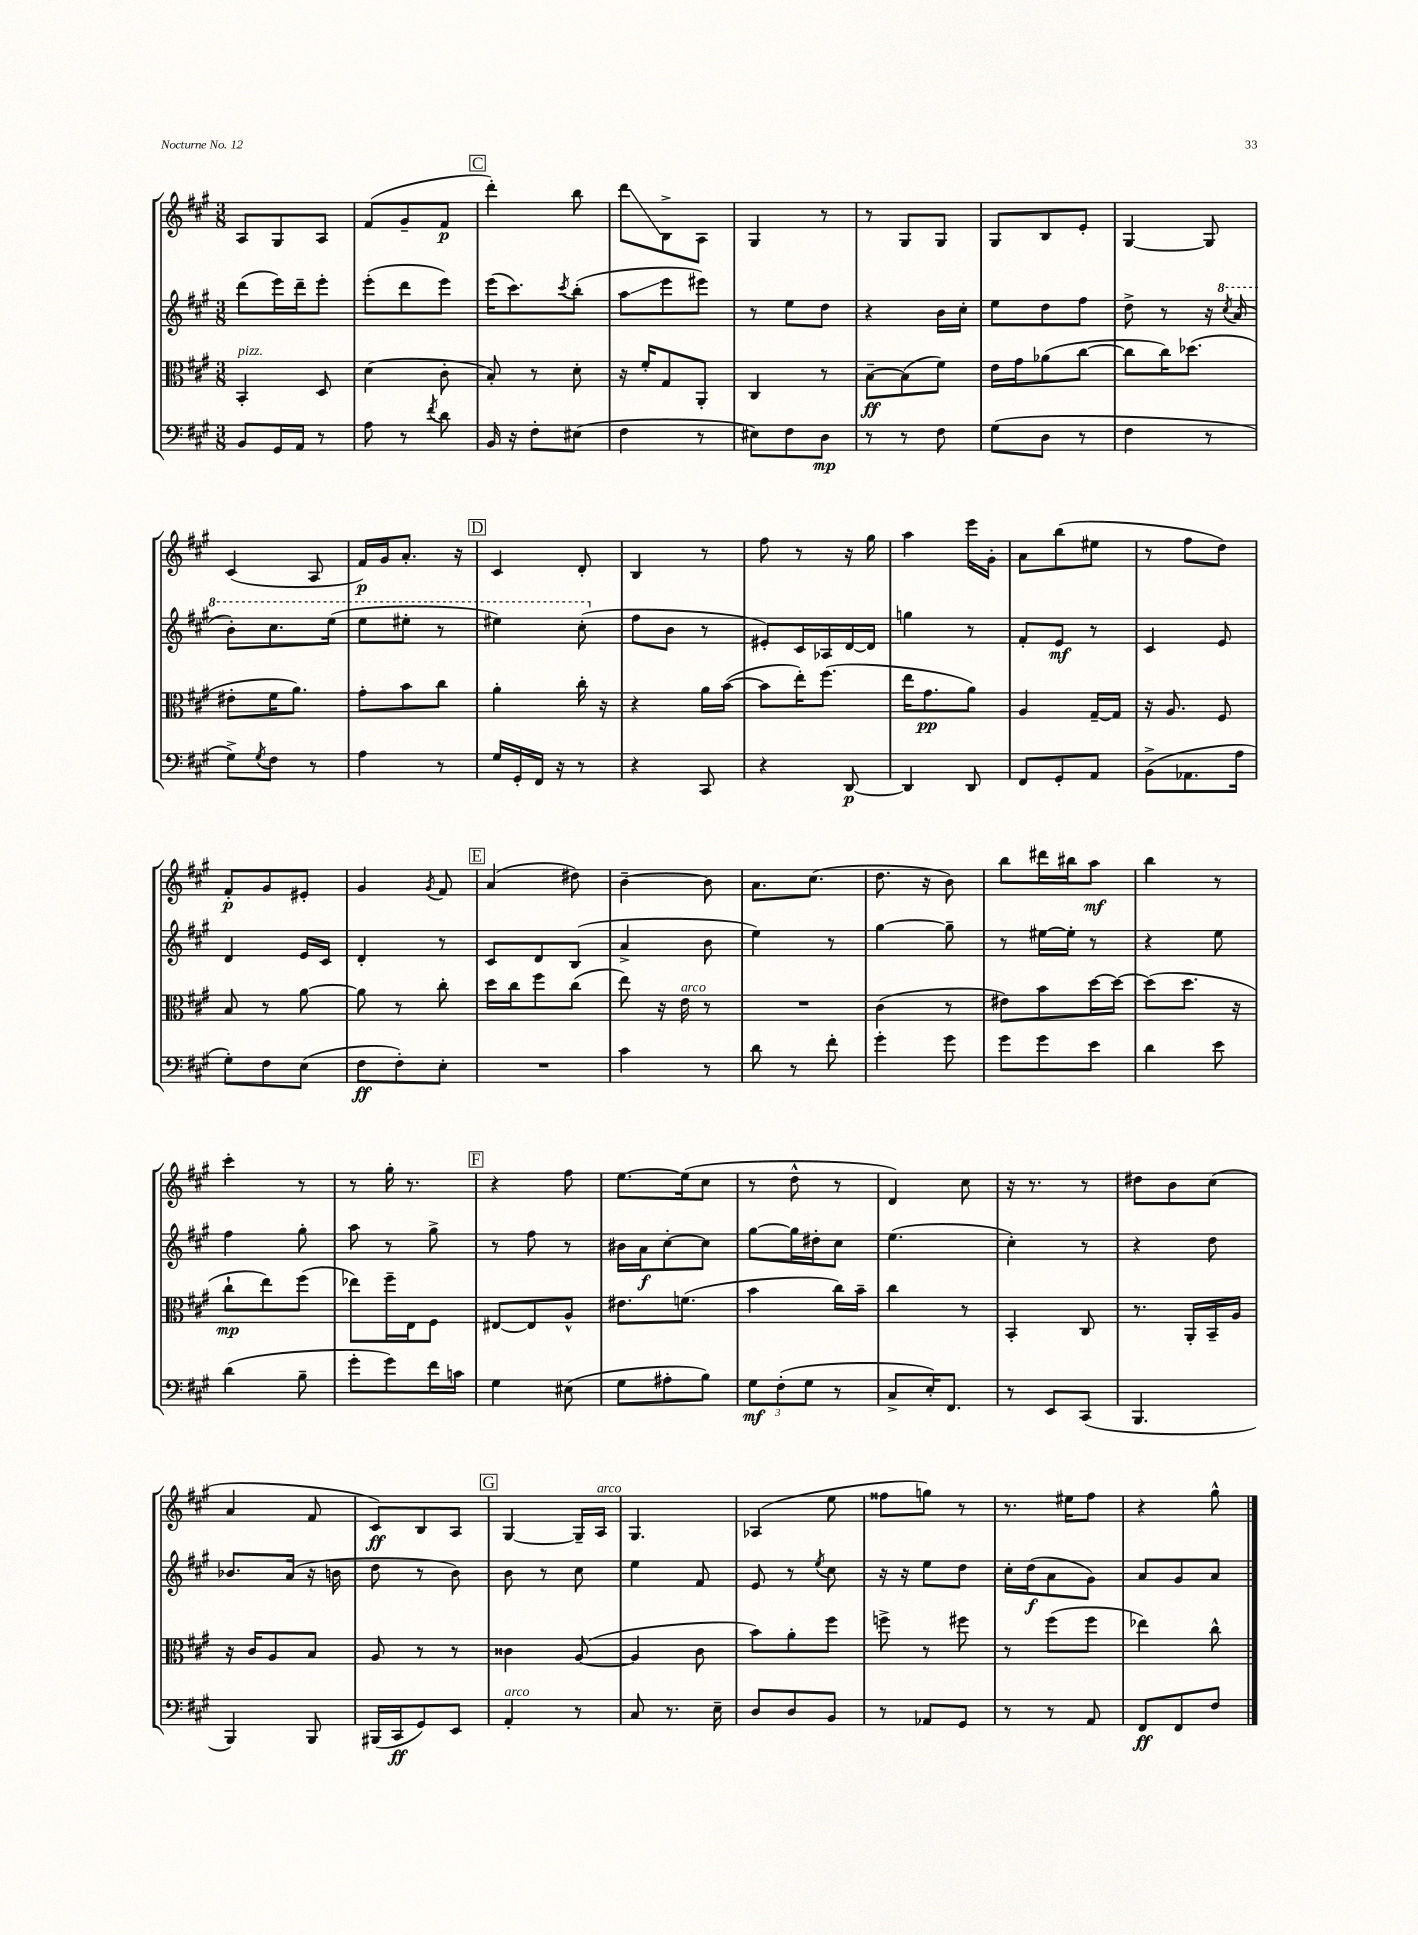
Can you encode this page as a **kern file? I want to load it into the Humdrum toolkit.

**kern	**kern	**kern	**kern
*staff4	*staff3	*staff2	*staff1
*clefF4	*clefC3	*clefG2	*clefG2
*k[f#c#g#]	*k[f#c#g#]	*k[f#c#g#]	*k[f#c#g#]
*M3/8	*M3/8	*M3/8	*M3/8
8BB/L	4BB'/	(8ddd\L	8A/L
16GG#/L	.	16eee\L)	8G#/
16AA/JJ	.	16ddd~\J	.
8r	8D/	8eee'\J	8A/J
=	=	=	=
8A\	(4d\	(8eee'\L	(8f#/L
8r	.	8ddd\	8g#~/
8qf#/	.	.	.
8d\	8c#'\	8eee\J)	8f#/J
=	=	=	=
16BB/	8B'/)	(16eee\LK	4ddd'\)
16r	.	8.ccc#\)	.
8F#'\L	8r	.	.
.	.	8qccc#/	.
(8E#\J	8d'\	(8bb'\J	8bb\
=	=	=	=
4F#\	16r	8aa\L	8ddd\L
.	16f#'/LK	.	.
.	8G#/	8eee\	8B^\
8r	8AA'/J	8eee#\J)	8A\J
=	=	=	=
8E#\L)	4C#/	8r	4G#/
8F#\	.	8ee\L	.
8D\J	8r	8dd\J	8r
=	=	=	=
8r	[8B~\L	4r	8r
8r	(8B\]	.	8G#/L
8F#\	8f#\J)	16b\LL	8G#/J
.	.	16cc#'\JJ	.
=	=	=	=
(8G#\L	16e\LL	8ee\L	8G#/L
.	16g#\J	.	.
8D\J	(8a-\	8dd\	8B/
8r	[8cc#\J	8ff#\J	8e'/J
=	=	=	=
4F#\	8cc#\]L	8dd^\	[4G#/
.	16cc#\K)	8r	.
.	(8.dd-\J	.	.
8r	.	16r	8G#/]
.	.	8qccc#/	.
.	.	(16aa/	.
=	=	=	=
8G#^\L)	8e#'\L	8bb'\L)	(4c#/
8qG#/	.	.	.
8F#\J	16f#\K	8.ccc#\	.
.	8.a\J)	.	.
8r	.	.	8A/
.	.	(16eee\Jk	.
=	=	=	=
4A\	8g#'\L	8eee\L	16f#/LL)
.	.	.	16g#/J
.	8b\	8eee#'\J	8.a'/J
8r	8cc#\J	8r	.
.	.	.	16r
=	=	=	=
16G#/LL	4a'\	4eee#\)	4c#/
16GG#'/	.	.	.
16FF#/JJ	.	.	.
16r	.	.	.
8r	16cc#'\	(8ccc#'\	8d'/
.	16r	.	.
=	=	=	=
4r	4r	8ff#\L	4B/
.	.	8b\J	.
8CC#/	16a\LL	8r	8r
.	([16b\JJ	.	.
=	=	=	=
4r	8b\]L	8e#'/L)	8ff#\
.	16ee'\K)	16c#/L	8r
.	(8.ff#\J	16A-/	.
[8DD/	.	[16d/	16r
.	.	16d/]JJ	16gg#\
=	=	=	=
4DD/]	16ee\LK	4gg\	4aa\
.	8.g#\	.	.
8DD/	8a\J)	8r	16eee\LL
.	.	.	16g#'\JJ
=	=	=	=
8FF#/L	4A/	8f#'/L	8a\L
8GG#'/	.	8e/J	(8bb\
8AA/J	[16G#~/LL	8r	8ee#\J
.	16G#/]JJ	.	.
=	=	=	=
(8BB^\L	16r	4c#/	8r
.	8.A/	.	.
8.AA-\	.	.	8ff#\L
.	8F#/	8e/	8dd\J)
16A\Jk	.	.	.
=	=	=	=
8G#'\L)	8B/	4d/	8f#'/L
8F#\	8r	.	8g#/
(8E\J	[8a\	16e/LL	8e#'/J
.	.	16c#/JJ	.
=	=	=	=
8F#\L	8a\]	4d'/	4g#/
8F#'\)	8r	.	.
.	.	.	8qg#/
8E'\J	8cc#'\	8r	8f#/
=	=	=	=
4.r	16dd\LL	8c#/L	(4a/
.	16cc#\J	.	.
.	8ff#\	8d/	.
.	(8cc#\J	(8B/J	8dd#\)
=	=	=	=
4c#\	8ee\)	4a^/	[4b~\
.	16r	.	.
.	16e\	.	.
8r	8r	8b\	8b\]
=	=	=	=
8d\	4.r	4ee\)	8.a\L
8r	.	.	.
.	.	.	(8.cc#\J
8f#'\	.	8r	.
=	=	=	=
4g#'\	(4c#\	[4gg#\	8.dd\
.	.	.	16r
8g#\	8r	8gg#~\]	8b\)
=	=	=	=
8g#\L	8e#\L)	8r	8bb\L
8g#\	8b\	[16ee#\LL	16ddd#\L
.	.	16ee#'\]JJ	16bb#\J
8e\J	[16dd\L	8r	8aa\J
.	16dd\_JJ	.	.
=	=	=	=
4d\	(8dd\]L	4r	4bb\
.	8.dd\J	.	.
8e\	.	8ee\	8r
.	16r	.	.
=	=	=	=
(4d\	8cc#`\L	4ff#\	4ccc#'\
.	8ee\)	.	.
8B~\	(8ff#\J	8gg#'\	8r
=	=	=	=
8g#'\L	8ee-\L)	8aa\	8r
8g#\)	16ff#~\L	8r	16gg#'\
.	16E\J	.	8.r
16f#\L	8F#\J	8gg#^\	.
16c\JJ	.	.	.
=	=	=	=
4G#\	[8E#/L	8r	4r
.	8E#/]	8ff#\	.
(8E#\	8A^^/J	8r	8ff#\
=	=	=	=
8G#\L	8.e#\L	16b#\LL	[8.ee\L
.	.	16a\J	.
8A#'\	.	[8cc#'\	.
.	(8.f\J	.	(16ee\]k
8B\J)	.	8cc#\]J	8cc#\J
=	=	=	=
12G#\L	4b\	[8gg#\L	8r
(12F#'\	.	.	.
.	.	16gg#\]L	8dd^^\
12G#\J	.	.	.
.	.	16dd#'\J	.
8r	16cc#\LL)	8cc#\J	8r
.	16b~\JJ	.	.
=	=	=	=
8C#^/L	4cc#\	(4.ee\	4d/)
16E'/K)	.	.	.
8.FF#/J	.	.	.
.	8r	.	8cc#\
=	=	=	=
8r	4BB'/	4cc#'\)	16r
.	.	.	8.r
8EE/L	.	.	.
(8CC#/J	8C#/	8r	8r
=	=	=	=
4.BBB/	8.r	4r	8dd#\L
.	.	.	8b\
.	16AA'/LL	.	.
.	16BB~/	8dd\	(8cc#\J
.	16A/JJ	.	.
=	=	=	=
4BBB/)	16r	8.b-/L	4a/
.	16c#/LK	.	.
.	8A/	.	.
.	.	(16a/Jk	.
8BBB/	8B/J	16r	8f#/
.	.	16b\	.
=	=	=	=
(16BBB#/LL	8A/	8dd\	8c#/L)
16CC#/J	.	.	.
8GG#/)	8r	8r	8B/
8EE/J	8r	8b\)	8A/J
=	=	=	=
4AA'/	4c##\	8b\	[4G#/
.	.	8r	.
8r	([8A/	8cc#\	16G#~/]LL
.	.	.	16A/JJ
=	=	=	=
8C#/	4A/]	4ee\	4.G#/
8.r	.	.	.
.	8c#\	8f#/	.
16E~\	.	.	.
=	=	=	=
8D/L	8b\L)	8e/	(4A-/
8D/	8a'\	8r	.
.	.	8qee/	.
8BB/J	8ff#\J	8cc#\	8ee\
=	=	=	=
8r	8ff^\	16r	8ff##\L
.	.	16r	.
8AA-/L	8r	8ee\L	8gg\J)
8GG#/J	8ff#\	8dd\J	8r
=	=	=	=
8r	8r	16cc#'\LL	8.r
.	.	(16dd\J	.
8r	(8ff#\L	8a\	.
.	.	.	16ee#\LK
8AA/	8ff#\J	8g#\J)	8ff#\J
=	=	=	=
8FF#/L	4ee-\)	8a/L	4r
8FF#/	.	8g#/	.
8F#/J	8cc#^^\	8a/J	8gg#^^\
==	==	==	==
*-	*-	*-	*-
